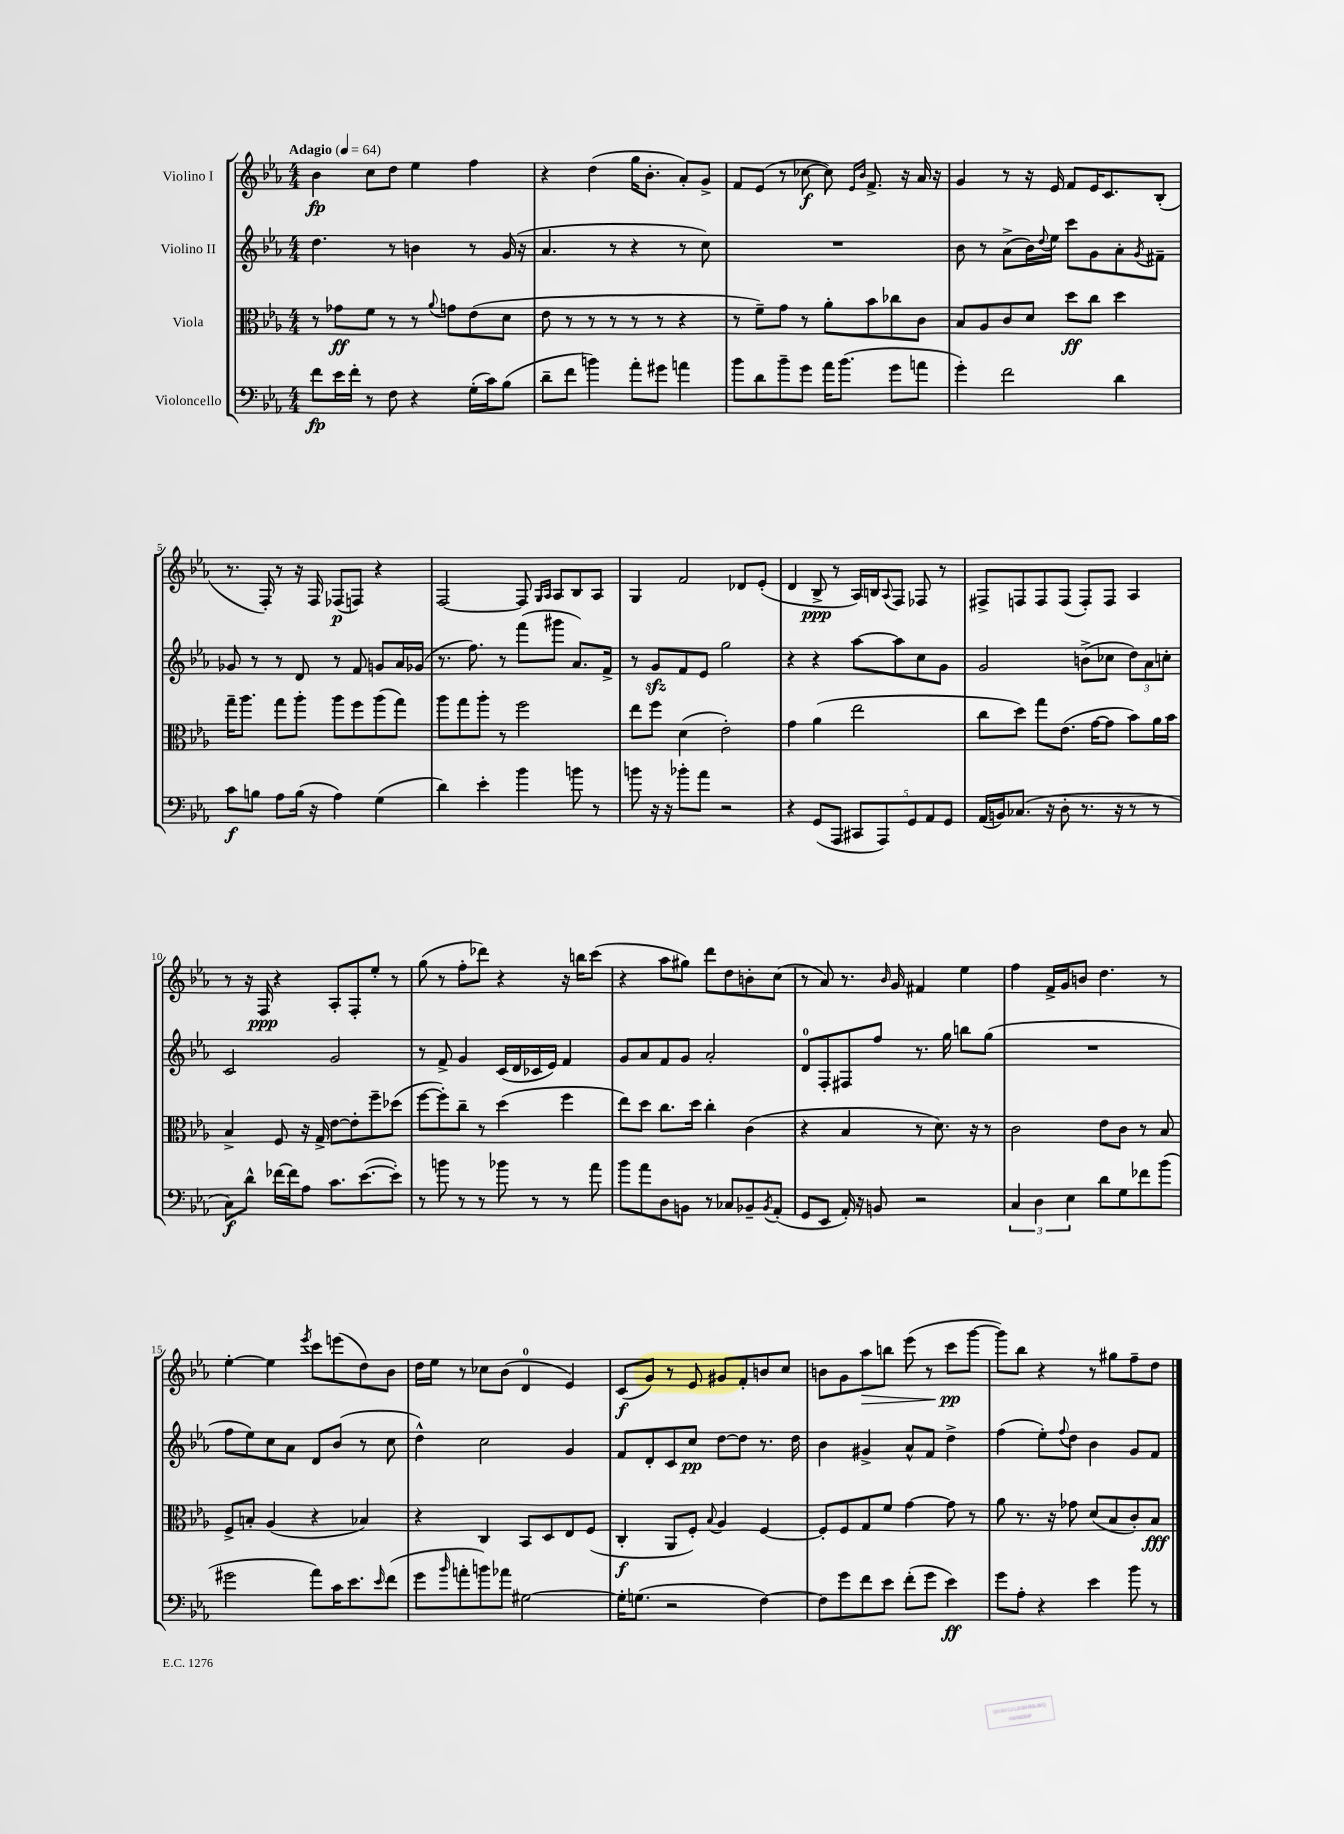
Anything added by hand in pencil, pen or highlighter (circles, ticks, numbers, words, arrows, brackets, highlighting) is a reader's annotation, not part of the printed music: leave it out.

**kern	**dynam	**kern	**dynam	**kern	**dynam	**kern	**dynam
*part4	*part4	*part3	*part3	*part2	*part2	*part1	*part1
*staff4	*staff4	*staff3	*staff3	*staff2	*staff2	*staff1	*staff1
*I"Violoncello	*	*I"Viola	*	*I"Violino II	*	*I"Violino I	*
*clefF4	*	*clefC3	*	*clefG2	*	*clefG2	*
*k[b-e-a-]	*	*k[b-e-a-]	*	*k[b-e-a-]	*	*k[b-e-a-]	*
*M4/4	*	*M4/4	*	*M4/4	*	*M4/4	*
*MM64	*	*MM64	*	*MM64	*	*MM64	*
=1	=1	=1	=1	=1	=1	=1	=1
!	!	!	!	!	!	!LO:TX:a:B:t=Adagio	!
8f\L	fp	8r	.	4.dd\	.	4b-\	fp
16e-\L	.	8g-X\L	ff	.	.	.	.
16f'\JJ	.	.	.	.	.	.	.
8r	.	8f\J	.	.	.	8cc\L	.
8F\	.	8r	.	8r	.	8dd\J	.
4r	.	8r	.	4bn\	.	4ee-\	.
.	.	8qqa-/	.	.	.	.	.
.	.	8gn\L	.	.	.	.	.
(16G'\LL	.	(8e-\	.	8r	.	4ff\	.
16c\J)	.	.	.	.	.	.	.
(8B-\J	.	8d\J	.	(16g/	.	.	.
.	.	.	.	16r	.	.	.
=2	=2	=2	=2	=2	=2	=2	=2
8d~\L	.	8e-\	.	4.a-/	.	4r	.
8f\J	.	8r	.	.	.	.	.
4bn\)	.	8r	.	.	.	(4dd\	.
.	.	8r	.	8r	.	.	.
8a-'\L	.	8r	.	4r	.	16gg\KL	.
.	.	.	.	.	.	8.b-'\J	.
8g#X\J	.	8r	.	.	.	.	.
4an\	.	4r	.	8r	.	8a-'/L)	.
.	.	.	.	8cc\)	.	8g^/J	.
=3	=3	=3	=3	=3	=3	=3	=3
8b-\L	.	8r	.	1r	.	8f/L	.
8d\	.	8f~\L)	.	.	.	(8e-/J	.
8b-~\	.	8g\J	.	.	.	8r	.
8g\J	.	8r	.	.	.	[8cc-X\	f
16a-\KL	.	8a-'\L	.	.	.	8cc-\])	.
(8.b-\J	.	.	.	.	.	.	.
.	.	.	.	.	.	16qqe-/LL	.
.	.	.	.	.	.	16qqb-/JJ	.
.	.	8b-\	.	.	.	8.f^/	.
8g\L	.	8cc-X\	.	.	.	.	.
.	.	.	.	.	.	16r	.
8an\J	.	8c\J	.	.	.	16a-/	.
.	.	.	.	.	.	16r	.
=4	=4	=4	=4	=4	=4	=4	=4
4g'\)	.	8B-/L	.	8b-\	.	4g/	.
.	.	8A-/	.	8r	.	.	.
2f\	.	8c/	.	(8a-^\L	.	8r	.
.	.	8d/J	.	16b-\L)	.	16r	.
.	.	.	.	8qqdd/	.	.	.
.	.	.	.	16ee-\JJ	.	16e-/	.
.	.	8dd\L	ff	8ccc\L	.	8f/L	.
.	.	8cc\J	.	8g\	.	16e-/K	.
.	.	.	.	.	.	8.c/	.
4d\	.	4dd\	.	8a-'\	.	.	.
.	.	.	.	8qg/	.	.	.
.	.	.	.	8f#X~\J	.	(8B-'/J	.
!!LO:LB:g=z
=5	=5	=5	=5	=5	=5	=5	=5
8c\L	f	16gg~\KL	.	8g-X/	.	8.r	.
.	.	8.aa-\J	.	.	.	.	.
8Bn\J	.	.	.	8r	.	.	.
.	.	.	.	.	.	16F'/)	.
8A-\L	.	8gg\L	.	8r	.	8r	.
(16B\Jk	.	8aa-'\J	.	8d/	.	16r	.
16r	.	.	.	.	.	16F/	.
4A-\)	.	8aa-\L	.	8r	.	(8F-X/L	p
.	.	8ff\	.	8f/	.	8Fn/J)	.
(4G\	.	(8aa-\	.	8gn/L	.	4r	.
.	.	8gg\J)	.	16a-/L	.	.	.
.	.	.	.	(16g-X/JJ	.	.	.
=6	=6	=6	=6	=6	=6	=6	=6
4d\)	.	8aa-\L	.	8.r	.	[2F/	.
.	.	8gg\	.	.	.	.	.
.	.	.	.	8.ff\)	.	.	.
4e-'\	.	8aa-'\J	.	.	.	.	.
.	.	8r	.	8r	.	.	.
4b-\	.	2ff\	.	(8fff\L	.	8F/]	.
.	.	.	.	.	.	16qqG/LL	.
.	.	.	.	.	.	16qqA-/JJ	.
.	.	.	.	8ggg#X\J	.	8A-/L	.
8bn\	.	.	.	8.a-/L)	.	8B-/	.
8r	.	.	.	.	.	8A-/J	.
.	.	.	.	16f^/Jk	.	.	.
=7	=7	=7	=7	=7	=7	=7	=7
8bn\	.	8ee-\L	.	8r	.	4G/	.
16r	.	8ff\J	.	8gzz/L	.	.	.
16r	.	.	.	.	.	.	.
8b-X'\L	.	(4d\	.	8f/	.	2f/	.
8a-\J	.	.	.	8e-/J	.	.	.
2r	.	2e-'\)	.	2gg\	.	.	.
.	.	.	.	.	.	8d-X/L	.
.	.	.	.	.	.	(8e-'/J	.
=8	=8	=8	=8	=8	=8	=8	=8
4r	.	4g\	.	4r	.	4d/	.
(8GG/L	.	(4a-\	.	4r	.	8B-^/	ppp
8AAA-/J	.	.	.	.	.	8r	.
10CC#X/L	.	2ee-\	.	[8aa-\L	.	16A-/LL)	.
.	.	.	.	.	.	16Bn/J	.
10AAA-/)	.	.	.	.	.	.	.
.	.	.	.	.	.	8qqA-/	.
.	.	.	.	8aa-\]	.	8F/J	.
10GG/	.	.	.	.	.	.	.
.	.	.	.	8cc\	.	8F-X/	.
10AA-/	.	.	.	.	.	.	.
.	.	.	.	8g\J	.	8r	.
10GG/J	.	.	.	.	.	.	.
=9	=9	=9	=9	=9	=9	=9	=9
(16AA-/LL	.	8cc\L	.	2g/	.	8F#X^/L	.
16BBn/J)	.	.	.	.	.	.	.
(8.C-X/J	.	8dd\J)	.	.	.	8Fn/	.
.	.	8gg\L	.	.	.	8F/	.
16r	.	.	.	.	.	.	.
8D'\	.	(8.e-\J	.	.	.	(8F/J	.
8.r	.	.	.	(8bn^\L	.	8F'/L)	.
.	.	[16g\KL	.	.	.	.	.
.	.	8g\J]	.	8cc-X\J	.	8F/J	.
16r	.	.	.	.	.	.	.
8r	.	8b-\L)	.	12dd\L)	.	4A-/	.
.	.	.	.	12a-\	.	.	.
8r	.	16a-\L	.	.	.	.	.
.	.	.	.	12ccn'\J	.	.	.
.	.	16b-\JJ	.	.	.	.	.
!!LO:LB:g=z
=10	=10	=10	=10	=10	=10	=10	=10
8C\L)	f	4B-^/	.	2c/	.	8r	.
8d^^\J	.	.	.	.	.	16r	.
.	.	.	.	.	.	16F/	ppp
[16f-X\LL	.	8F/	.	.	.	4r	.
16f-\J]	.	.	.	.	.	.	.
8A-\J	.	16r	.	.	.	.	.
.	.	16G^/	.	.	.	.	.
8.c\L	.	[8e-\L	.	2g/	.	8A-'/L	.
.	.	8e-'\]	.	.	.	8F'/	.
([8.e-\	.	.	.	.	.	.	.
.	.	8ff~\	.	.	.	8ee-'/J	.
8e-'\J])	.	(8dd-X\J	.	.	.	8r	.
=11	=11	=11	=11	=11	=11	=11	=11
8r	.	[8ff\L	.	8r	.	(8gg\	.
8bn\	.	8ff'\])	.	8f^/	.	8r	.
8r	.	8cc~\J	.	4g/	.	8ff'\L	.
8r	.	8r	.	.	.	8ddd-X\J)	.
8b-X\	.	(4dd\	.	(16c/LL	.	4r	.
.	.	.	.	16d/	.	.	.
8r	.	.	.	16c-X/	.	.	.
.	.	.	.	16e-/JJ)	.	.	.
8r	.	4ff\	.	4f/	.	16r	.
.	.	.	.	.	.	16bbn\KL	.
8a-\	.	.	.	.	.	(8ccc\J	.
=12	=12	=12	=12	=12	=12	=12	=12
8b-\L	.	8ee-\L)	.	8g/L	.	4r	.
8a-\	.	8dd\J	.	8a-/	.	.	.
8D\	.	8.cc\L	.	8f/	.	8aa-\L	.
8BBn\J	.	.	.	8g/J	.	8gg#X\J)	.
.	.	16dd\Jk	.	.	.	.	.
8r	.	4cc'\	.	2a-'/	.	8ddd\L	.
8C-X/L	.	.	.	.	.	8dd\	.
8BB-X~/	.	(4c\	.	.	.	8bn'\	.
8qBB-/	.	.	.	.	.	.	.
(8AA-'/J	.	.	.	.	.	(8cc\J	.
=13	=13	=13	=13	=13	=13	=13	=13
8GG/L	.	4r	.	8d/L	.	8r	.
8EE-/J	.	.	.	8F'/	.	8a-/)	.
16AA-'/)	.	4B-/	.	8F#X/	.	8.r	.
16r	.	.	.	.	.	.	.
8BBn/	.	.	.	8ff/J	.	.	.
.	.	.	.	.	.	16qqb-/	.
.	.	.	.	.	.	16g/	.
2r	.	8r	.	8.r	.	4f#X/	.
.	.	8.d\)	.	.	.	.	.
.	.	.	.	16gg\	.	.	.
.	.	.	.	8bbn\L	.	4ee-\	.
.	.	16r	.	.	.	.	.
.	.	8r	.	(8gg\J	.	.	.
=14	=14	=14	=14	=14	=14	=14	=14
6C/	.	2c\	.	1r	.	4ff\	.
6D\	.	.	.	.	.	.	.
.	.	.	.	.	.	16f^/LL	.
.	.	.	.	.	.	16g/J	.
6E-\	.	.	.	.	.	.	.
.	.	.	.	.	.	8bn/J	.
8d\L	.	8e-\L	.	.	.	4.dd\	.
8G\	.	8c\J	.	.	.	.	.
8f-X\	.	8r	.	.	.	.	.
(8b-\J	.	8B-/	.	.	.	8r	.
!!LO:LB:g=z
=15	=15	=15	=15	=15	=15	=15	=15
2g#X\	.	8F^/L	.	8ff\L	.	[4ee-'\	.
.	.	8Bn'/J	.	8ee-\)	.	.	.
.	.	(4A-/	.	8cc\	.	4ee-\]	.
.	.	.	.	8a-\J	.	.	.
.	.	.	.	.	.	8qeee-/	.
8a-\L)	.	4r	.	8d/L	.	8ccc\L	.
16c\K	.	.	.	(8b-/J	.	(8eeen\	.
8.e-\	.	.	.	.	.	.	.
.	.	4B-X/)	.	8r	.	8dd\)	.
16qqe-/	.	.	.	.	.	.	.
(8f\J	.	.	.	8cc\	.	8b-\J	.
=16	=16	=16	=16	=16	=16	=16	=16
8g\L	.	4r	.	4dd^^\)	.	16dd\LL	.
.	.	.	.	.	.	16ee-\JJ	.
16qqb-/	.	.	.	.	.	.	.
8an'\	.	.	.	.	.	8r	.
8bn\)	.	4C/	.	2cc\	.	8cc-X\L	.
8a-X\J	.	.	.	.	.	(8b-\J	.
[2G#X\	.	8BB-/L	.	.	.	4d/	.
.	.	8D/	.	.	.	.	.
.	.	8E-/	.	4g/	.	4e-/)	.
.	.	(8F/J	.	.	.	.	.
=17	=17	=17	=17	=17	=17	=17	=17
16G#'\KL]	.	4C'/	f	8f/L	.	(8c/L	f
(8.Gn\J	.	.	.	.	.	.	.
.	.	.	.	8d'/	.	8g/J)	.
2r	.	8AA-/L	.	8c/	.	8r	.
.	.	8F'/J)	.	8cc/J	pp	8e-/	.
.	.	8qqB-/	.	.	.	.	.
.	.	4A-/	.	[8dd\L	.	8g#X/L	.
.	.	.	.	8dd\J]	.	8f'/	.
[4F\)	.	[4F/	.	8.r	.	8bn/	.
.	.	.	.	.	.	8cc/J	.
.	.	.	.	16dd\	.	.	.
=18	=18	=18	=18	=18	=18	=18	=18
8F\L]	.	8F'/L]	.	4b-\	.	8bn\L	.
8g\	.	8F/	.	.	.	8g\	.
!	!	!	!	!	!	!	!LO:HP:b
8f\	.	8G/	.	4g#X^/	.	8aa-\	>
8e-\J	.	8f/J	.	.	.	8bbn\J	.
(8f'\L	.	[4g\	.	8a-^^/L	.	(8eee-\	.
8g\J	.	.	.	8f/J	.	8r	.
4e-\)	ff	8g\]	.	4dd^\	.	8ccc\L	pp
.	.	8r	.	.	.	[8ggg\J	]
=19	=19	=19	=19	=19	=19	=19	=19
8g\L	.	8a-\	.	(4ff\	.	8ggg\L])	.
8A-'\J	.	8.r	.	.	.	8bb-\J	.
4r	.	.	.	8ee-'\L)	.	4r	.
.	.	16r	.	.	.	.	.
.	.	.	.	8qqff/	.	.	.
.	.	8g-X\	.	8dd\J	.	.	.
4e-\	.	(8d/L	.	4b-\	.	8r	.
.	.	8B-/	.	.	.	8gg#X\L	.
8b-\	.	8c'/)	.	8g/L	.	8ff~\	.
8r	.	8B-/J	fff	8f/J	.	8dd\J	.
==	==	==	==	==	==	==	==
*-	*-	*-	*-	*-	*-	*-	*-
